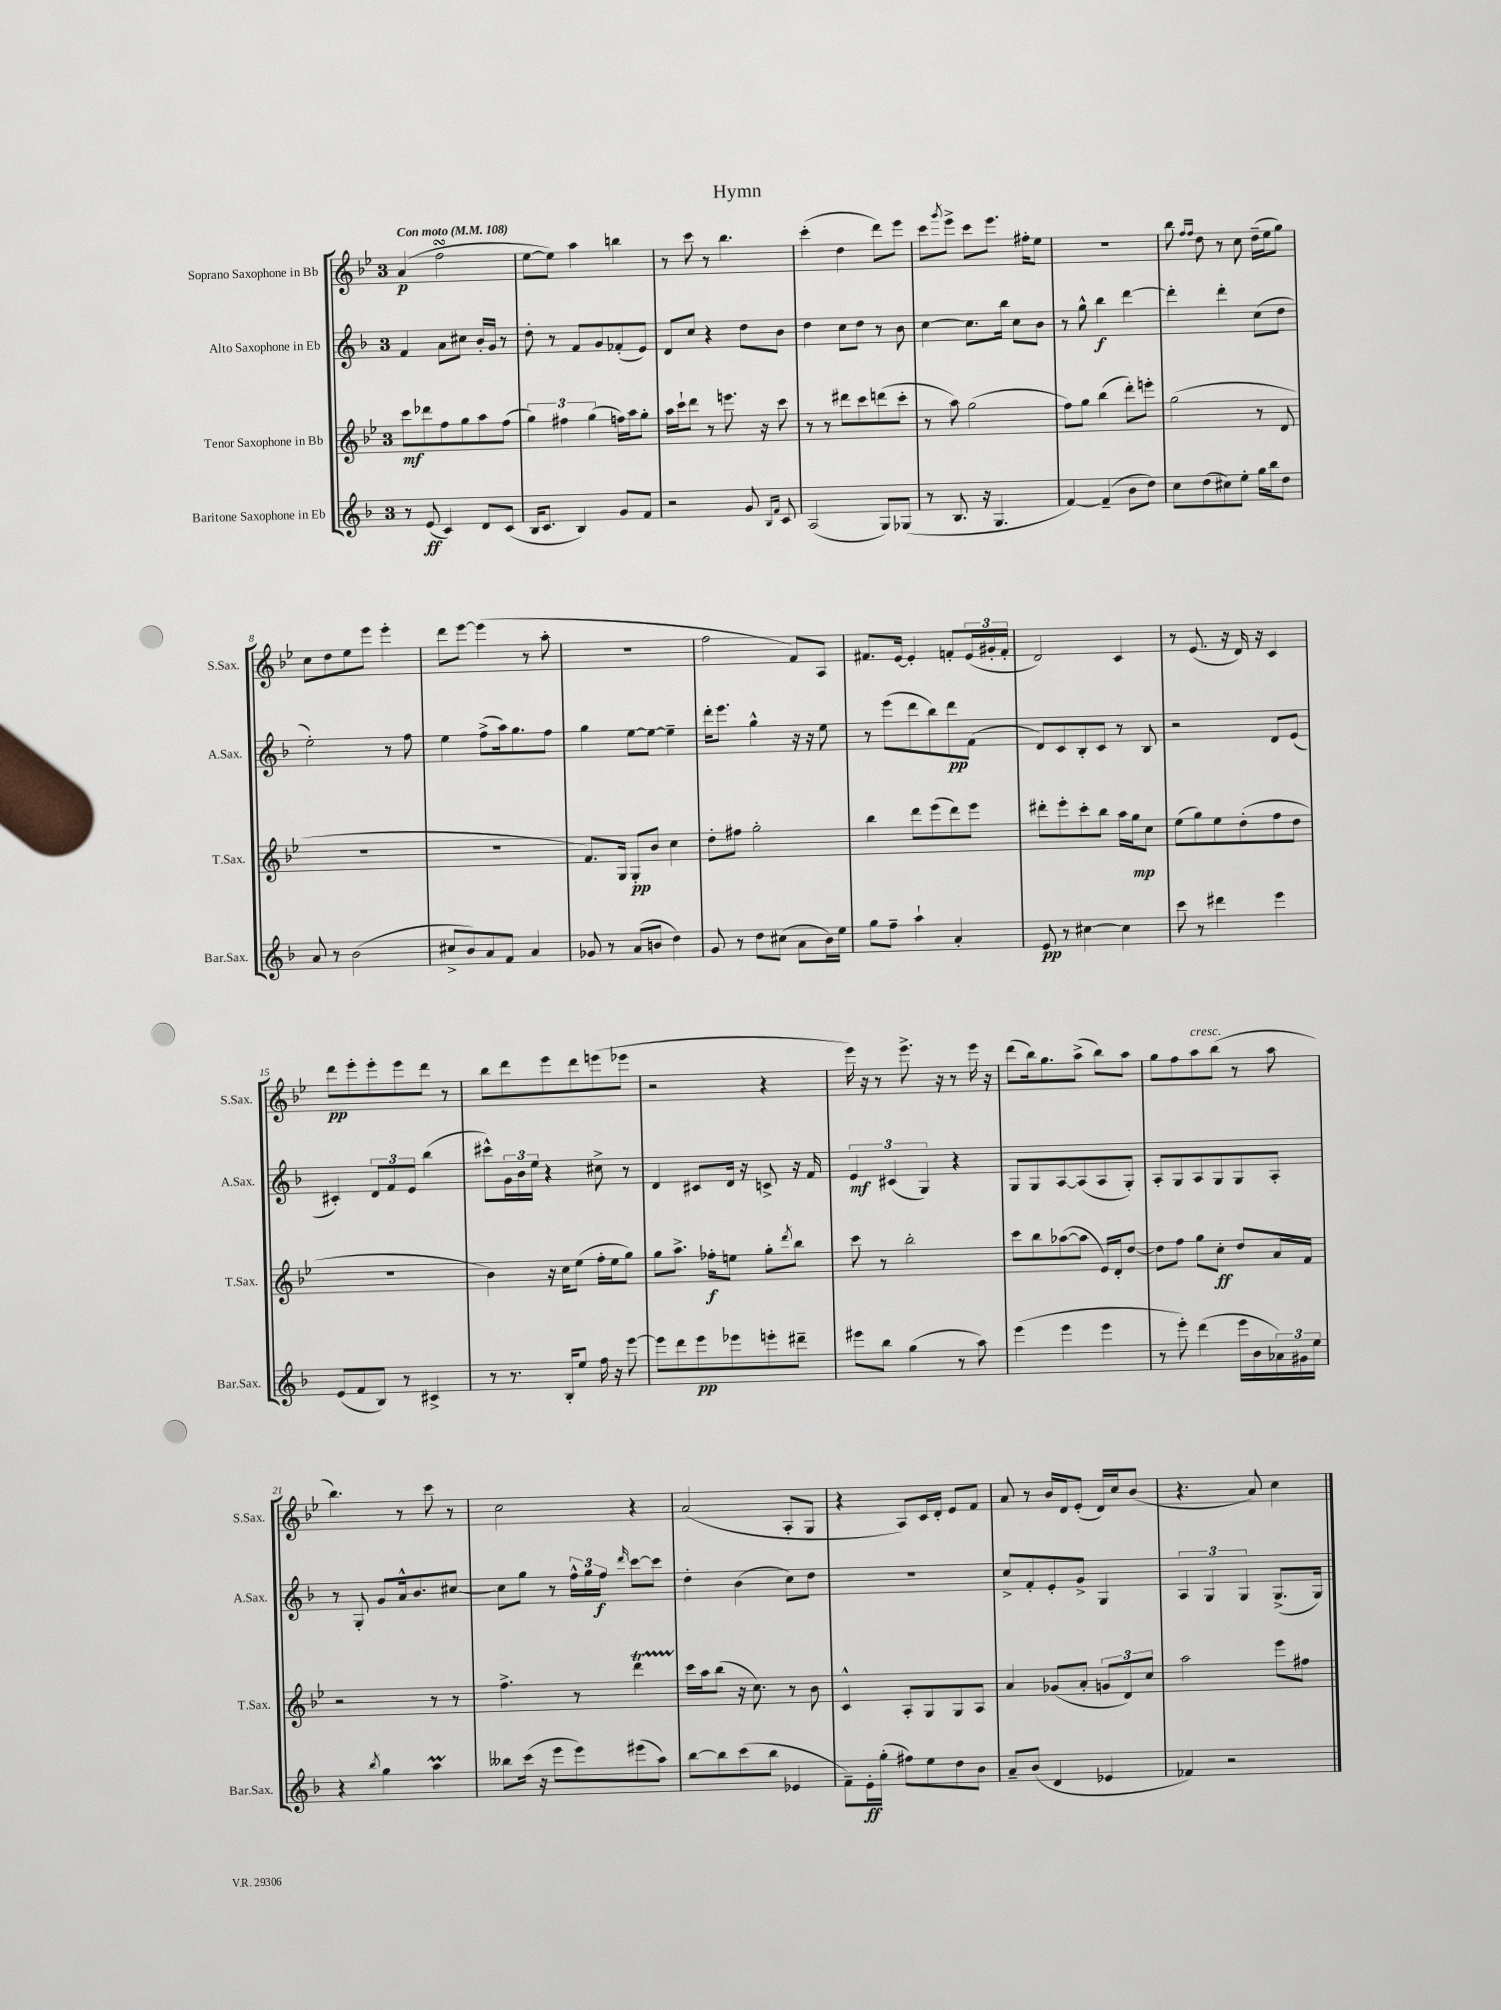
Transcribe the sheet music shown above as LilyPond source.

\header { title = "Hymn" }
<<
\new StaffGroup <<
\new Staff = "s0" \with { instrumentName = "Soprano Saxophone in Bb" shortInstrumentName = "S.Sax." } {
    \clef treble \key bes \major \once \override Staff.TimeSignature.style = #'single-digit \time 3/4 \tempo "Con moto" 4 = 108
    a'4\p( f''2\turn |
    ees''8~ ees''8) a''4 b''4 |
    r8 c'''8 r8 bes''4. |
    c'''4-.( d''4 d'''8) ees'''8 |
    c'''8 \acciaccatura { g'''8 } ees'''8-> c'''8 ees'''8. fis''16-. ees''8 |
    R2. |
    bes''8 \grace { f''16 f''16 } d''8 r8 c''8 d''16--( ees''16 g''8) |
    c''8 d''8 ees''8 ees'''8 ees'''4-. |
    d'''8 ees'''8~ ees'''4( r8 a''8-. |
    R2. |
    f''2 f'8) a8 |
    fis'8. ees'16~ ees'4-. f'8-. \tuplet 3/2 { ees'16( gis'16-. f'16-. } |
    d'2) c'4 |
    r8 ees'8.( r16 d'16) r16 c'4 |
    d'''8\pp ees'''8-. ees'''8-. ees'''8 d'''8 r8 |
    bes''8 d'''8 ees'''8 d'''8 e'''8( ees'''8 |
    r2 r4 |
    ees'''16) r16 r8 ees'''8.-> r16 r8 ees'''16 r16 |
    d'''8( bes''16) g''8. a''8->( bes''8) a''8 |
    g''8 f''8 a''8^\markup { \italic "cresc." } bes''8( r8 a''8 |
    bes''4.) r8 c'''8 r8 |
    c''2 r4 |
    a'2( a8-. g8 |
    r4 a8) c'16 d'16-. ees'8 f'8 |
    a'8 r8 bes'16 d'16 ees'8-.( d'16) c''16 bes'8( |
    r4. a'8) c''4 \bar "|." |
}
\new Staff = "s1" \with { instrumentName = "Alto Saxophone in Eb" shortInstrumentName = "A.Sax." } {
    \clef treble \key f \major \once \override Staff.TimeSignature.style = #'single-digit \time 3/4
    f'4 a'8 cis''8 bes'16-. g'16 r8 |
    d''8-. r8 f'8 g'8 fes'8-.( e'8) |
    d'8 c''8 r4 d''8 bes'8 |
    d''4 c''8 d''8 r8 bes'8 |
    c''4~ c''8. bes''16 c''8 bes'8 |
    r8 g''8-^ bes''4\f d'''4~ |
    d'''4-. d'''4-. c''8( d''8 |
    e''2-.) r8 f''8 |
    e''4 f''8->( a''16) g''8. f''8 |
    g''4 e''8~ e''8~ e''4-- |
    d'''16-. e'''8. g''4-^ r16 r16 e''8 |
    r8 e'''8( d'''8 bes''8) d'''8\pp f'8( |
    d'8) c'8 bes8-. c'8 r8 bes8 |
    r2 d'8 e'8( |
    cis'4-.) \tuplet 3/2 { d'8 f'8 e'8 } bes''4( |
    cis'''8-^) \tuplet 3/2 { g'16 bes'16 e''16 } r4 cis''8-> r8 |
    d'4 cis'8 d'16 r16 c'8-> r16 f'16 |
    \tuplet 3/2 { e'4\mf cis'4( g4) } r4 |
    g8 g8 a8~ a8( a8 g8-.) |
    a8-. g8 a8 g8 g8 a8-. |
    r8 g8-. g'8 a'16-^ bes'8. cis''8~ |
    cis''8 g''8 r8 \tuplet 3/2 { f''16-^ g''16 f''16\f } \grace { d'''16 } c'''8~ c'''8 |
    d''4-. bes'4( c''8) d''8 |
    R2. |
    c''8-> f'8-. e'8-. g'8-> g4 |
    \tuplet 3/2 { a4 g4 g4 } g8.->( g16) \bar "|." |
}
\new Staff = "s2" \with { instrumentName = "Tenor Saxophone in Bb" shortInstrumentName = "T.Sax." } {
    \clef treble \key bes \major \once \override Staff.TimeSignature.style = #'single-digit \time 3/4
    c'''8\mf des'''8 f''8 g''8 a''8 f''8( |
    \tuplet 3/2 { g''4) fis''4 g''4( } f''16) a''16 g''8-. |
    a''16 c'''16-! d'''8 r8 e'''8. r16 c'''8 |
    r8 r8 dis'''8 c'''8 d'''8( c'''8-. |
    r8 a''8) g''2( |
    f''8) g''8 bes''4( d'''8-.) e'''8-. |
    g''2( r8 d'8 |
    R2. |
    R2. |
    f'8.) g16 g8-.\pp bes'8 c''4 |
    d''8-. fis''8 g''2-. |
    bes''4 d'''8 ees'''8( d'''8) ees'''8 |
    dis'''8-. ees'''8-. c'''8-. bes''8 a''16 g''16\mp c''8 |
    ees''8( g''8) ees''8 d''8-.( f''8 d''8 |
    R2. |
    bes'4) r16 c''16 ees''8( f''16-. ees''16 g''8) |
    g''8 a''8.-> fes''16-.\f e''8 g''8-. \acciaccatura { d'''8 } bes''8 |
    c'''8 r8 bes''2-. |
    c'''8 bes''8 aes''8~( aes''8 ees'16) d'16-. d''8~ |
    d''8 f''8 g''8 c''8-.\ff d''8 a'16 f'16 |
    r2 r8 r8 |
    f''4.-> r8 d'''4\startTrillSpan |
    c'''16\stopTrillSpan a''16 bes''8( r16 c''8.) r8 bes'8 |
    c'4-^ a8-. g8 g8 a8 |
    a'4 ges'8( a'8-. \tuplet 3/2 { g'8 d'8) c''8 } |
    a''2 ees'''8 fis''8 \bar "|." |
}
\new Staff = "s3" \with { instrumentName = "Baritone Saxophone in Eb" shortInstrumentName = "Bar.Sax." } {
    \clef treble \key f \major \once \override Staff.TimeSignature.style = #'single-digit \time 3/4
    r8 e'8\ff( c'4) d'8 c'8( |
    bes16 c'8. bes4) g'8 f'8 |
    r2 g'8 \grace { bes16 f'16 } c'8 |
    a2( g8) ges8( |
    r8 bes8. r16 g4. |
    f'4~) f'4--( bes'8 d''8) |
    c''8 d''8( cis''8) e''8-. g''16 bes''16 d''8 |
    a'8 r8 bes'2( |
    cis''8-> bes'8) a'8 f'8 a'4 |
    ges'8 r8 a'8( b'8 d''4) |
    g'8 r8 d''8 cis''8( a'8 bes'16) e''16 |
    g''8 f''8-- a''4-! a'4-. |
    e'8\pp r8 cis''4~ cis''4 |
    c'''8 r8 dis'''4 e'''4 |
    e'8( f'8 bes8) r8 cis'4-> |
    r8 r8. bes16-. e''8 f''16 r16 e'''8~ |
    e'''8 d'''8 e'''8\pp ees'''8 e'''8-. dis'''8-- |
    eis'''8 bes''8 g''4( r8 a''8) |
    e'''4( e'''4 e'''4 |
    r8 e'''8-.) d'''4( e'''16 bes'16 \tuplet 3/2 { aes'16) gis'16 e''16 } |
    r4 \acciaccatura { bes''8 } g''4 a''4\prall |
    beses''8 c'''16( r16 e'''8 e'''8) eis'''8( a''8) |
    bes''8~ bes''8 c'''8( bes''8 ees'4 |
    f'8--) e'16-.\ff g''16-.( fis''8) e''8 d''8 bes'8 |
    a'8-- bes'8( d'4 ees'4 |
    fes'4) r2 \bar "|." |
}
>>
>>
